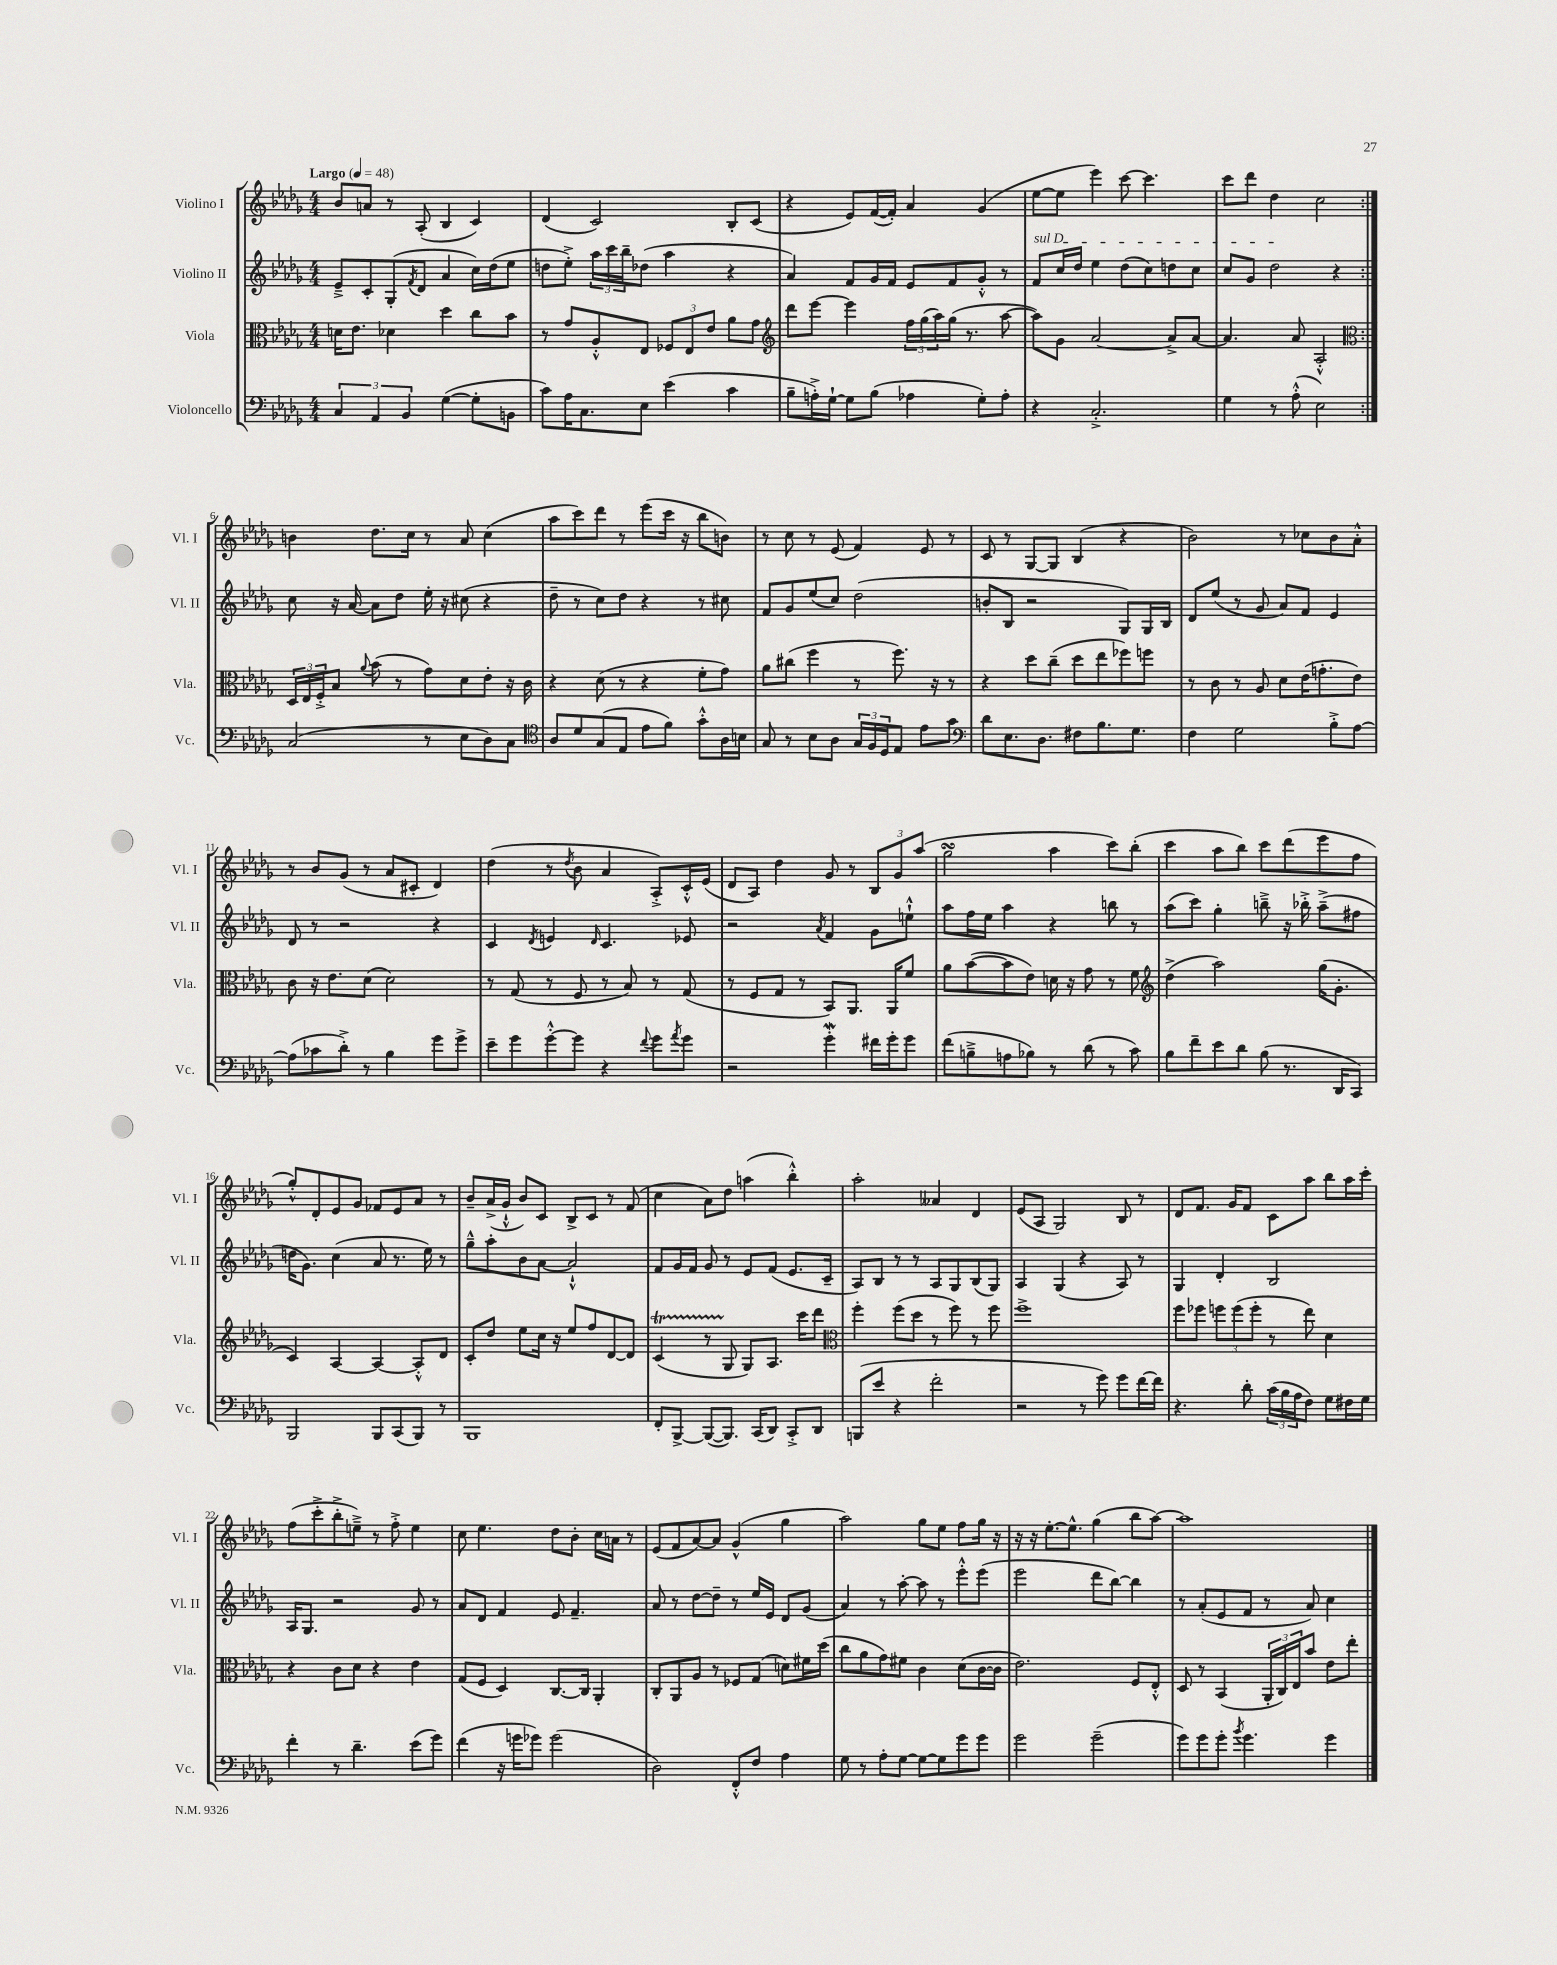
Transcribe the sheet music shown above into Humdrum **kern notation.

**kern	**kern	**kern	**kern
*staff4	*staff3	*staff2	*staff1
*clefF4	*clefC3	*clefG2	*clefG2
*k[b-e-a-d-g-]	*k[b-e-a-d-g-]	*k[b-e-a-d-g-]	*k[b-e-a-d-g-]
*M4/4	*M4/4	*M4/4	*M4/4
*MM48	*MM48	*MM48	*MM48
6C	16d	8e-~^	8b-
.	8.e-	.	.
.	.	8c'	8a
6AA-	.	.	.
.	4d-	(8G-'	8r
6BB-	.	.	.
.	.	8qf	.
.	.	8d-	(8A-'
([4G-	4dd-	4a-	4B-
8G-']	8cc	16cc)	4c)
.	.	(16dd-	.
8BB	8b-	8ee-	.
=	=	=	=
8c)	8r	8dd	(4d-
16A-	8g-	8ee-'^)	.
8.C	.	.	.
.	8A-'^^	24aa-	2c)
.	.	24ccc	.
.	.	24bb-~	.
8E-	8E-	(8dd-	.
(4e-	12F-	4aa-	.
.	12E-	.	.
.	12e-	.	.
4c	8a-	4r	8B-'
.	8g-	.	(8c
=	=	=	=
*	*clefG2	*	*
8B-~	8ddd-	4a-)	4r
16A'^)	[8eee-	.	.
[16G-`	.	.	.
8G-]	4eee-]	8f	8e-)
(8B-	.	16g-	([16f
.	.	16f	16f'])
4A-	24ff	8e-	4a-
.	(24gg-	.	.
.	24aa-)	.	.
.	(16gg-	8f	.
.	8.r	.	.
8G-')	.	8g-'^^	(4g-
8A-'	[8aa-	8r	.
=	=	=	=
4r	8aa-])	8f	[8ee-
.	8g-	16cc	8ee-]
.	.	16dd-	.
2.C'^	[2a-	4ee-	4eee-)
.	.	(8dd-	[8ccc
.	.	8cc)	4.ccc]
.	8a-^]	8dd	.
.	[8a-	8cc	.
=	=	=	=
4G-	4.a-]	8cc	8ccc
.	.	8g-	8ddd-
8r	.	2dd-	4dd-
(8A-'^^	8a-	.	.
2E-)	2A-'^^	.	2cc
.	.	4r	.
=:|!	=:|!	=:|!	=:|!
*	*clefC3	*	*
(2C	24D-	8cc	4b
.	24E-	.	.
.	24F'^	.	.
.	8B-	16r	.
.	.	[16a-	.
.	8qqa-	.	.
.	(8b-	8a-]	8.dd-
.	8r	8dd-	.
.	.	.	16cc
8r	8g-)	16ee-'	8r
.	.	16r	.
8E-	8d-	(8cc#	8a-
8D-)	8e-'	4r	(4cc
8C	16r	.	.
.	16c	.	.
=	=	=	=
*clefC4	*	*	*
8A-	4r	8dd-~	8aa-
8d-	.	8r	8ccc)
(8G-	(8d-	8cc)	8ddd-
8E-	8r	8dd-	8r
8e-	4r	4r	(8eee-
8f)	.	.	16ccc
.	.	.	16r
8g-'^^	8f'	8r	8bb-
16A-	8g-)	8cc#	8b)
16B	.	.	.
=	=	=	=
8G-	8a-	8f	8r
8r	(8cc#	8g-	8cc
8B-	4ff	(8ee-	8r
8A-	.	8cc)	(8e-
24G-	8r	(2dd-	4f)
24F	.	.	.
24D-	.	.	.
8E-	8.ff)	.	.
8e-	.	.	8e-
.	16r	.	.
8g-	8r	.	8r
=	=	=	=
*clefF4	*	*	*
8d-	4r	8b'	8c
8.E-	.	8B-	8r
.	8dd-	2r	[8G-
8.D-	.	.	.
.	(8cc~	.	8G-]
8F#	8dd-	.	(4B-
8.B-	8ee-	.	.
.	8ff-)	8G-)	4r
8.G-	.	.	.
.	8ff	16G-	.
.	.	16B-	.
=	=	=	=
4F	8r	8d-	2b-)
.	8c	(8ee-	.
2G-	8r	8r	.
.	8A-	8g-	.
.	8d-	8a-)	8r
.	(16e-	8f	8cc-
.	8.g'	.	.
8B-'^	.	4e-	8b-
[8A-	8e-)	.	8a-'^^
=	=	=	=
(8A-]	8c	8d-	8r
8c-	16r	8r	8b-
.	8.e-	.	.
8d-'^)	.	2r	(8g-
8r	(8d-	.	8r
4B-	2d-)	.	8a-
.	.	.	8c#'
8g-	.	4r	4d-)
8g-^	.	.	.
=	=	=	=
8e-~	8r	4c	(4dd-
8g-	(8G-	.	.
.	.	8qd-	.
[8g-'^^	8r	4e	8r
.	.	.	8qdd-
8g-]	8F	.	8b-
.	.	16qqd-	.
4r	8r	4.c	4a-
.	8B-)	.	.
8qqf	.	.	.
8g-	8r	.	8A-'^)
8qa-	.	.	.
8g-	(8G-	8e-	16c'^^
.	.	.	(16e-
=	=	=	=
2r	8r	2r	8d-
.	8F	.	8A-)
.	8G-	.	4dd-
.	8r	.	.
.	.	8qa-	.
4g-'	8BB-)	4f	8g-
.	8.AA-	.	8r
16f#	.	8g-	12B-
16g-'	16AA-	.	.
.	.	.	12g-
8g-	8f	8ee`^^	.
.	.	.	(12aa-
=	=	=	=
(8f	8a-	8aa-	2gg-
8B~^	([8b-	16ff	.
.	.	16ee-	.
8A	8b-]	4aa-	.
8B-)	8e-)	.	.
8r	16d	4r	4aa-
.	16r	.	.
(8d-	8g-	.	.
8r	8r	8bb	8ccc)
8c)	8f	8r	(8bb-'
=	=	=	=
*	*clefG2	*	*
8B-	(4dd-^	(8aa-	4ccc
8f~	.	8ccc)	.
8e-	2aa-)	4gg-'	8aa-
8d-	.	.	8bb-)
(8B-	.	8bb~^	8ccc
8.r	.	16r	(8ddd-
.	.	16bb-'^	.
.	(16gg-	(8aa-~^	8eee-
16DD-	8.g-'	.	.
8CC)	.	8ff#	8ff
=	=	=	=
2BBB-	4c)	16dd	8gg-'^^)
.	.	8.g-)	.
.	.	.	8d-'
.	[4A-	(4cc	8e-
.	.	.	8g-
8BBB-	4A-_	8a-	8f-
(8CC	.	8.r	8e-
8BBB-)	8A-'^^]	.	8a-
.	.	16ee-)	.
8r	8d-	8r	8r
=	=	=	=
1BBB-	8c'	8gg-~^^	8b-~
.	8dd-	8aa-'	(16a-^
.	.	.	16g-`^^
.	8ee-	8b-	8b-)
.	16cc	[8a-	8c
.	16r	.	.
.	8ee-	2a-`^^]	8B-^
.	8ff	.	8c
.	[8d-	.	8r
.	8d-]	.	(8f
=	=	=	=
8FF'	(4c	8f	4cc
[8BBB-^	.	16g-	.
.	.	16f	.
(8BBB-_	8r	8g-	8a-)
8.BBB-])	8G-	8r	8dd-
.	8G-)	8e-	(4aa
(16CC	.	.	.
8DD-)	8.A-	(8f	.
8CC'^	.	8.e-	4bb-'^^)
.	16ccc	.	.
8DD-	8ddd-	.	.
.	.	16c~	.
=	=	=	=
*	*clefC3	*	*
(8BBB	4ff'	8A-)	2aa-'
8e-	.	8B-	.
4r	(8ff	8r	.
.	8dd-	8r	.
2f'	8r	8A-	4a--
.	8ff)	8G-	.
.	8r	(8B-	4d-
.	8ff	8G-)	.
=	=	=	=
2r	1ff^	4A-	(8e-
.	.	.	8A-
.	.	(4G-	2G-)
8r	.	4r	.
8g-)	.	.	.
8g-	.	8A-)	8B-
[16f	.	8r	8r
16f]	.	.	.
=	=	=	=
4.r	8ff	4G-	8d-
.	8ff-	.	8.f
.	12ff	4d-'	.
.	.	.	16g-
.	(12ff	.	.
8d-'	.	.	8f
.	12ff'	.	.
(24c	8r	2B-	8c
24B-	.	.	.
24A-	.	.	.
8F)	8ee-)	.	8aa-
8G-	4d-	.	8bb-
16F#	.	.	16aa-
16G-	.	.	16ccc'
=	=	=	=
4f'	4r	16A-	(8ff
.	.	8.G-	.
.	.	.	8ccc'^
8r	8c	2r	8bb-'^
4.d-~	8d-	.	8ee~^)
.	4r	.	8r
.	.	.	8ff'^
(8e-	4e-	8g-	4ee
8g-)	.	8r	.
=	=	=	=
(4f	(8G-	8a-	8cc
.	8F	8d-	4.ee-
16r	4D-)	4f	.
16g	.	.	.
8g-)	.	.	.
(2g-	[8.C	8e-	8dd-
.	.	4.f~	8b-'
.	16C]	.	.
.	4AA-'	.	16cc
.	.	.	16a
.	.	.	8r
=	=	=	=
2D-)	8C'	8a-	(8e-
.	8AA-	8r	8f
.	8A-	[8dd-	[8a-)
.	8r	8dd-~]	8a-]
8FF'^^	8F-	8r	(4g-^^
8F	(8G-	16ee-	.
.	.	16e-	.
4A-	8d)	8d-	4gg-
.	16f#	(8g-	.
.	(16dd-	.	.
=	=	=	=
8G-	8cc	4a-)	2aa-)
8r	8a-	.	.
8A-'	8g-)	8r	.
[8G-	8f#	[8aa-'	.
8G-_	4c	8aa-]	8gg-
8G-]	.	8r	8ee-
8g-	(8d-	8eee-'^^	8ff
8g-	[16c	(8eee-	16gg-
.	16c]	.	16r
=	=	=	=
2g-	2.e-)	2eee-	16r
.	.	.	16r
.	.	.	[8.ee-'
.	.	.	8.ee-^^]
(2g-~	.	8ddd-	(4gg-
.	.	[8bb-)	.
.	8F	4bb-]	8bb-
.	8E-'^^	.	[8aa-)
=	=	=	=
8g-)	8D-	8r	1aa-]
8g-	8r	(8a-'	.
8g-'	(4BB-	8e-	.
8qb-	.	.	.
4.g-	.	8f	.
.	24AA-'	8r	.
.	24C)	.	.
.	24E-	.	.
.	8b-	8a-)	.
4g-	8e-	4cc	.
.	8ee-'	.	.
==	==	==	==
*-	*-	*-	*-
